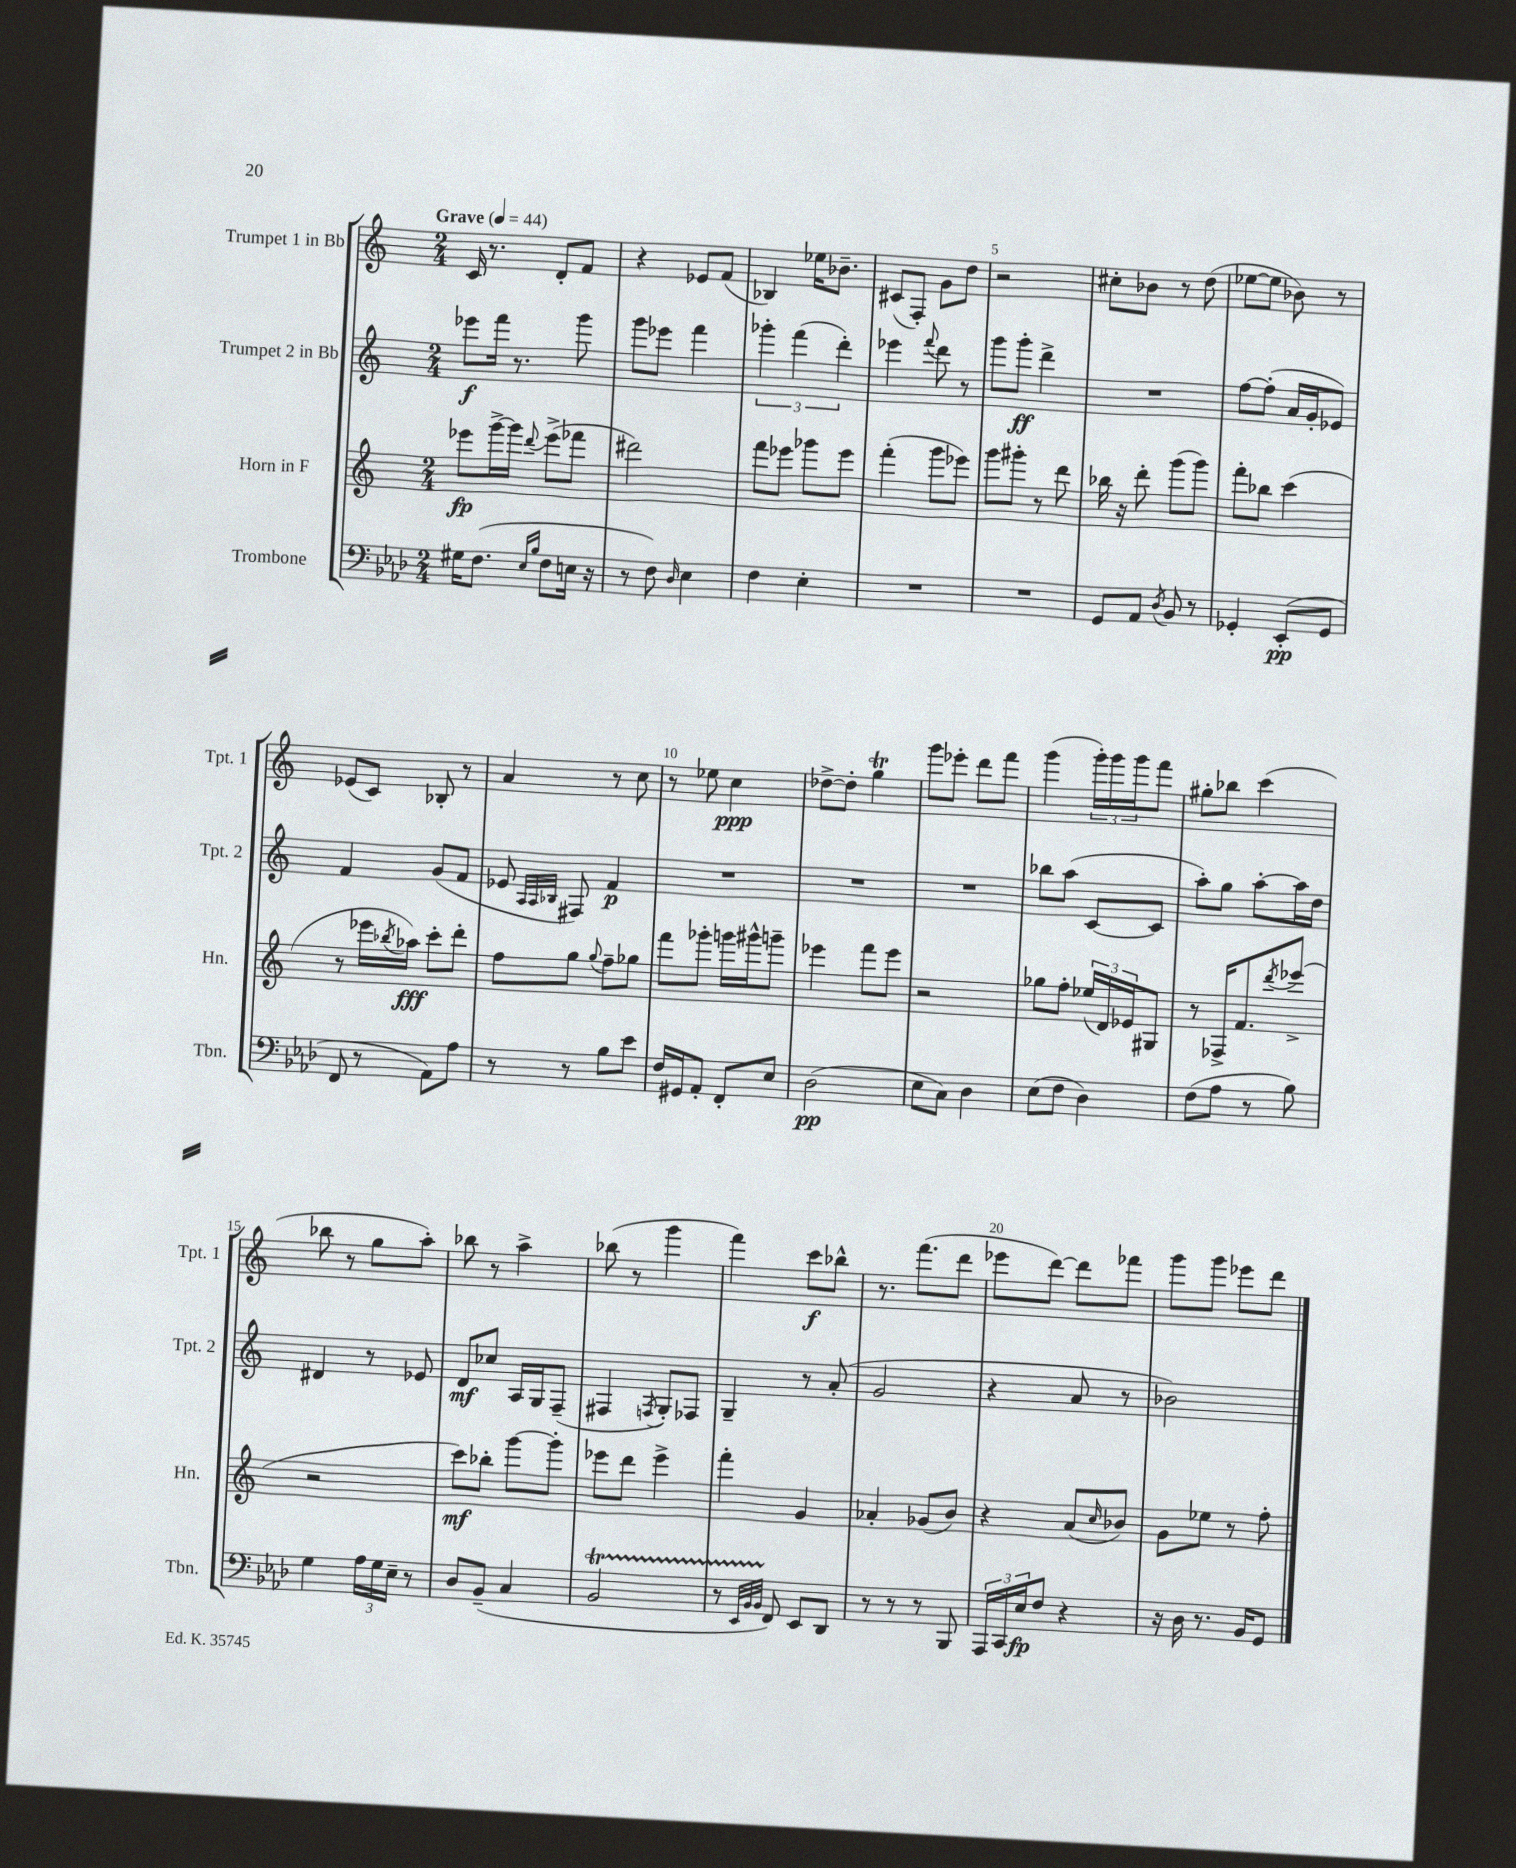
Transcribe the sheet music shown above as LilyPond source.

<<
\new StaffGroup <<
\new Staff = "s0" \with { instrumentName = "Trumpet 1 in Bb" shortInstrumentName = "Tpt. 1" } {
    \clef treble \key c \major \numericTimeSignature \time 2/4 \tempo "Grave" 4 = 44
    c'16 r8. d'8-. f'8 |
    r4 ees'8 f'8( |
    bes4) ees''16 bes'8.-- |
    cis'8( f8-.) g'8 d''8 |
    r2 |
    cis''8-. bes'8 r8 d''8( |
    ees''8~ ees''8 bes'8) r8 |
    ees'8( c'8) bes8-. r8 |
    a'4 r8 c''8 |
    r8 ees''8 c''4\ppp |
    des''8~-> des''8-. g''4\trill |
    g'''8 ees'''8-. d'''8 f'''8 |
    g'''4( \tuplet 3/2 { g'''16-.) g'''16 g'''16 } f'''8 |
    gis''8-. bes''8 c'''4( |
    bes''8 r8 g''8 a''8-.) |
    bes''8 r8 a''4-> |
    bes''8( r8 g'''4 |
    f'''4) c'''8\f bes''8-^ |
    r8. f'''8.( d'''8 |
    ees'''8 d'''8~) d'''8 fes'''8 |
    g'''8 g'''8 ees'''8 d'''8 \bar "|." |
}
\new Staff = "s1" \with { instrumentName = "Trumpet 2 in Bb" shortInstrumentName = "Tpt. 2" } {
    \clef treble \key c \major \numericTimeSignature \time 2/4
    ees'''8\f f'''16 r8. g'''8 |
    g'''8 ees'''8 f'''4 |
    \tuplet 3/2 { ges'''4-. f'''4( d'''4-.) } |
    ees'''4 \appoggiatura { f'''8 } d'''8 r8 |
    g'''8 g'''8-.\ff d'''4-> |
    R2 |
    f''8~ f''8-.( a'16 g'16-. ees'8) |
    f'4 g'8( f'8 |
    ees'8 \grace { a32 a32 bes32 } fis8) f'4\p |
    R2 |
    R2 |
    R2 |
    bes''8 a''8( c'8~ c'8 |
    a''8-.) g''8 a''8~-. a''16 d''16 |
    dis'4 r8 ees'8 |
    d'8\mf ces''8 a16 g16 f8--( |
    fis4 \acciaccatura { f8 } g8-.) fes8 |
    g4-- r8 a'8-.( |
    g'2 |
    r4 a'8 r8 |
    bes'2) \bar "|." |
}
\new Staff = "s2" \with { instrumentName = "Horn in F" shortInstrumentName = "Hn." } {
    \clef treble \key c \major \numericTimeSignature \time 2/4
    ees'''8\fp g'''16~-> g'''16 \appoggiatura { d'''8 } ees'''8->( fes'''8 |
    dis'''2) |
    f'''8 ees'''8 ges'''8 ees'''8 |
    f'''4-.( g'''8 ees'''8) |
    g'''8 gis'''8-. r8 d'''8 |
    bes''16 r16 d'''8-. g'''8( g'''8) |
    f'''8-. bes''8 c'''4( |
    r8 ees'''16 \acciaccatura { bes''8 } aes''16\fff) c'''8-. d'''8-. |
    f''8 g''8 \appoggiatura { g''8 } f''8-- ges''8 |
    f'''8 ges'''8-. g'''16 gis'''16-^ g'''8-- |
    ees'''4 f'''8 ees'''8 |
    r2 |
    ges''8 f''8-. \tuplet 3/2 { ees''16( d'16) ees'16 } gis8 |
    r8 fes16-> f'8. \acciaccatura { d'''8 } ees'''8->( |
    r2 |
    c'''8\mf) bes''8-. g'''8~ g'''8-. |
    ees'''8 d'''8 ees'''4-> |
    f'''4-. g'4 |
    aes'4-. ges'8( b'8) |
    r4 a'8( \grace { c''16 } bes'8) |
    g'8 ees''8 r8 f''8-. \bar "|." |
}
\new Staff = "s3" \with { instrumentName = "Trombone" shortInstrumentName = "Tbn." } {
    \clef bass \key aes \major \numericTimeSignature \time 2/4
    gis16 f8.( \grace { ees16 bes16 } f8 e16 r16 |
    r8 f8) \grace { des16 } ees4 |
    f4 ees4-. |
    R2 |
    R2 |
    g,8 aes,8 \acciaccatura { des8 } bes,8 r8 |
    ges,4-. ees,8-.\pp( ges,8 |
    f,8 r8 aes,8) aes8 |
    r8 r8 bes8 ees'8 |
    f16 gis,16 aes,8-. f,8-. ees8 |
    des2\pp( |
    ees8 c8) des4 |
    ees8( f8 des4) |
    f8( aes8 r8 bes8) |
    g4 \tuplet 3/2 { aes16 g16 ees16-- } r8 |
    des8 bes,8--( c4 |
    bes,2\startTrillSpan |
    r8 \grace { ees,32 bes,32 bes,32 } f,8\stopTrillSpan) ees,8 des,8 |
    r8 r8 r8 bes,,8 |
    \tuplet 3/2 { aes,,16 c,16 ees16\fp } f8 r4 |
    r16 des16 r8. bes,16 g,8 \bar "|." |
}
>>
>>
\layout { \context { \Score \override BarNumber.break-visibility = ##(#f #t #t) barNumberVisibility = #(every-nth-bar-number-visible 5) } }
